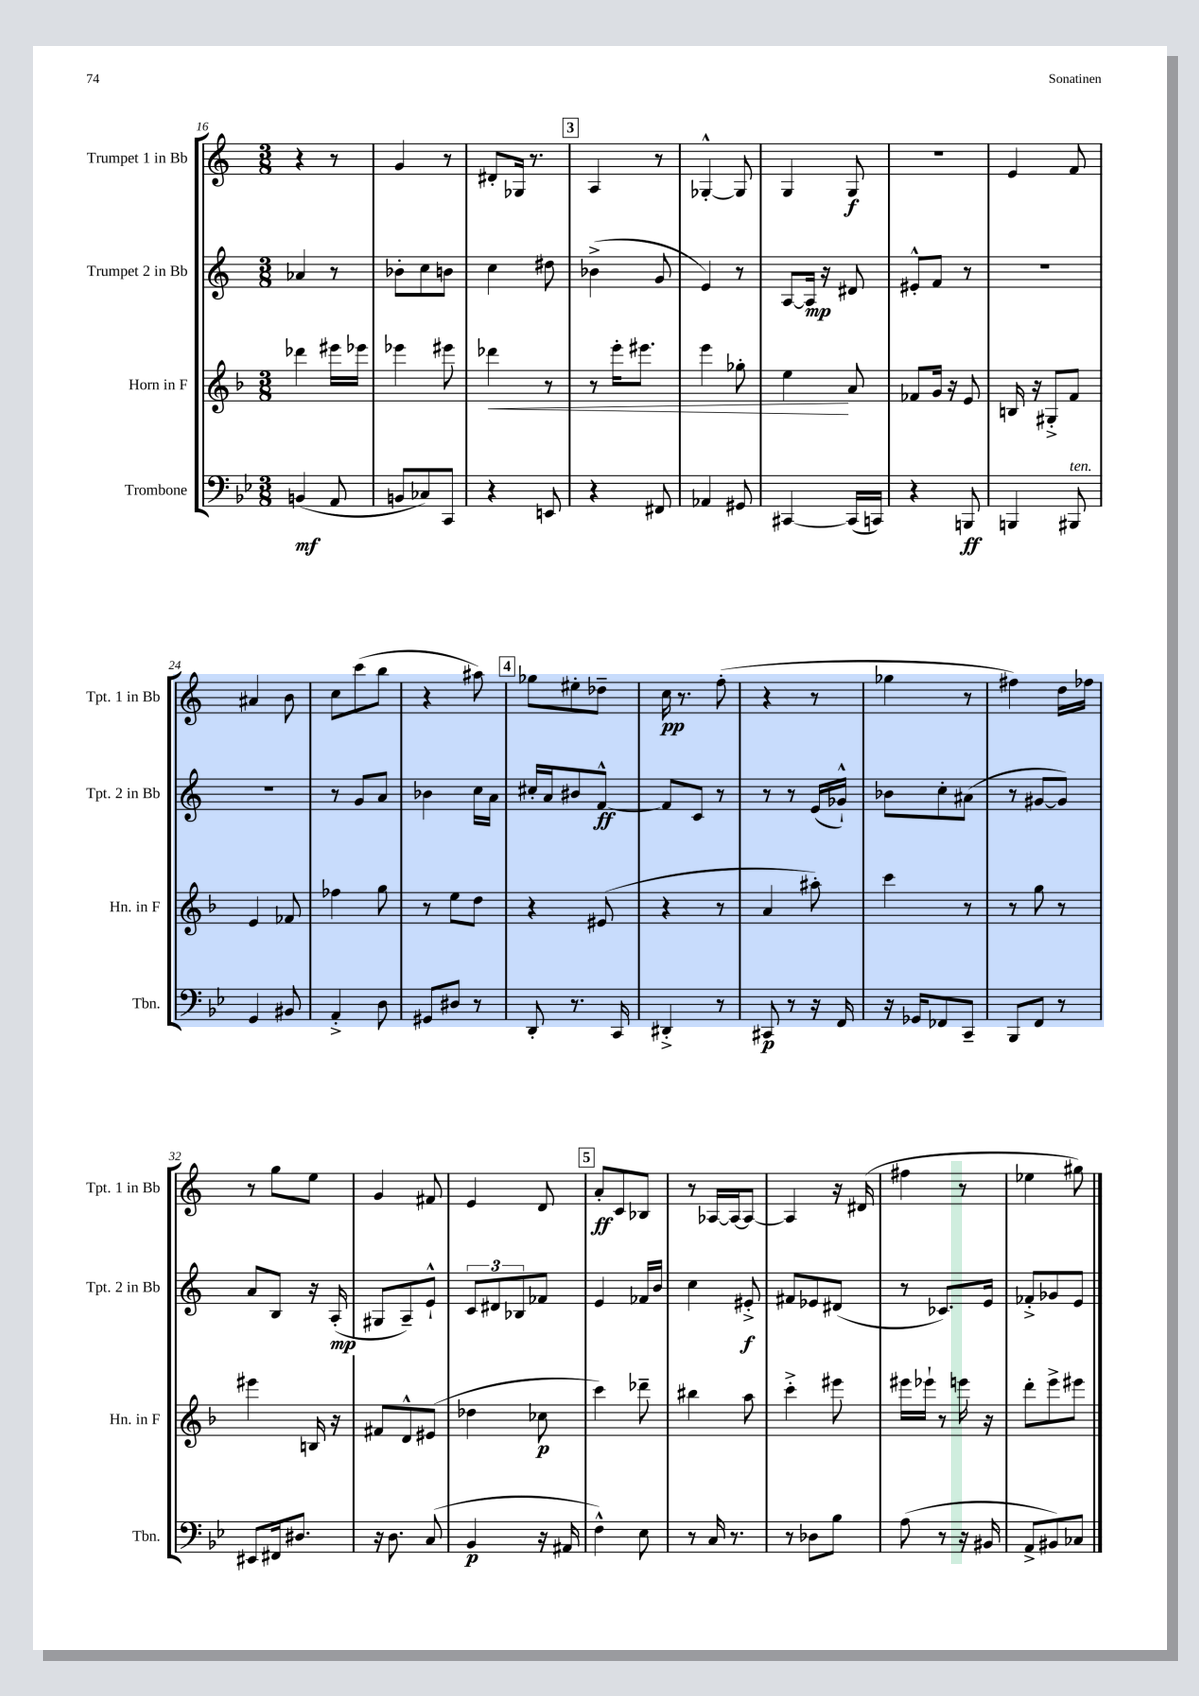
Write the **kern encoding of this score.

**kern	**dynam	**kern	**dynam	**kern	**dynam	**kern	**dynam
*part4	*part4	*part3	*part3	*part2	*part2	*part1	*part1
*staff4	*staff4	*staff3	*staff3	*staff2	*staff2	*staff1	*staff1
*I"Trombone	*	*I"Horn in F	*	*I"Trumpet 2 in Bb	*	*I"Trumpet 1 in Bb	*
*I'Tbn.	*	*I'Hn. in F	*	*I'Tpt. 2 in Bb	*	*I'Tpt. 1 in Bb	*
*clefF4	*	*clefG2	*	*clefG2	*	*clefG2	*
*k[b-e-]	*	*k[b-]	*	*k[]	*	*k[]	*
*M3/8	*	*M3/8	*	*M3/8	*	*M3/8	*
=16	=16	=16	=16	=16	=16	=16	=16
(4BBn/	mf	4ddd-X\	.	4a-X/	.	4r	.
8AA/	.	16eee#X\LL	.	8r	.	8r	.
.	.	16eee-X\JJ	.	.	.	.	.
=17	=17	=17	=17	=17	=17	=17	=17
8BBn/L	.	4eee-X\	.	8b-X'\L	.	4g/	.
8C-X/)	.	.	.	8cc\	.	.	.
8CC/J	.	8eee#X\	.	8bn\J	.	8r	.
=18	=18	=18	=18	=18	=18	=18	=18
!	!	!	!LO:HP:b	!	!	!	!
4r	.	4ddd-X\	<	4cc\	.	8d#X'/L	.
.	.	.	.	.	.	16G-X/Jk	.
.	.	.	.	.	.	8.r	.
8EEn/	.	8r	.	8dd#X\	.	.	.
!!LO:REH:place=s1:t=3
=19	=19	=19	=19	=19	=19	=19	=19
4r	.	8r	.	(4b-X^\	.	4A/	.
.	.	16eee'\KL	.	.	.	.	.
.	.	8.eee#X\J	.	.	.	.	.
8FF#X/	.	.	.	8g/	.	8r	.
=20	=20	=20	=20	=20	=20	=20	=20
4AA-X/	.	4eee\	.	4e/)	.	[4G-X'^^/	.
8GG#X/	.	8gg-X'\	.	8r	.	8G-/]	.
=21	=21	=21	=21	=21	=21	=21	=21
[4CC#X/	.	4ee\	.	[8A/L	.	4G/	.
.	.	.	.	16A/Jk]	mp	.	.
.	.	.	.	16r	.	.	.
(16CC#/LL]	.	8a/	[	8d#X/	.	8G/	f
16CCn/JJ)	.	.	.	.	.	.	.
=22	=22	=22	=22	=22	=22	=22	=22
4r	.	8f-X/L	.	8e#X'^^/L	.	4.r	.
.	.	16g/Jk	.	8f/J	.	.	.
.	.	16r	.	.	.	.	.
8BBBn/	ff	8e/	.	8r	.	.	.
=23	=23	=23	=23	=23	=23	=23	=23
4BBBn/	.	16Bn/	.	4.r	.	4e/	.
.	.	16r	.	.	.	.	.
.	.	8G#X'^/L	.	.	.	.	.
!LO:TX:a:i:t=ten.	!	!	!	!	!	!	!
8BBB#X/	.	8f/J	.	.	.	8f/	.
!!LO:LB:g=z
=24	=24	=24	=24	=24	=24	=24	=24
4GG/	.	4e/	.	4.r	.	4a#X/	.
8BB#X/	.	8f-X/	.	.	.	8b\	.
=25	=25	=25	=25	=25	=25	=25	=25
4AA'^/	.	4ff-X\	.	8r	.	8cc\L	.
.	.	.	.	8g/L	.	(8ccc\	.
8D\	.	8gg\	.	8a/J	.	8bb\J	.
=26	=26	=26	=26	=26	=26	=26	=26
8GG#X/L	.	8r	.	4b-X\	.	4r	.
8D#X/J	.	8ee\L	.	.	.	.	.
8r	.	8dd\J	.	16cc\LL	.	8aa#X\)	.
.	.	.	.	16a\JJ	.	.	.
!!LO:REH:place=s1:t=4
=27	=27	=27	=27	=27	=27	=27	=27
8DD'/	.	4r	.	16cc#X'/LL	.	8gg-X\L	.
.	.	.	.	16a/J	.	.	.
8.r	.	.	.	8b#X/	.	8ee#X'\	.
.	.	(8e#X/	.	[8f^^/J	ff	8dd-X~\J	.
16CC/	.	.	.	.	.	.	.
=28	=28	=28	=28	=28	=28	=28	=28
4DD#X'^/	.	4r	.	8f/L]	.	16cc\	pp
.	.	.	.	.	.	8.r	.
.	.	.	.	8c/J	.	.	.
8r	.	8r	.	8r	.	(8ff'\	.
=29	=29	=29	=29	=29	=29	=29	=29
8CC#X/	p	4a/	.	8r	.	4r	.
8r	.	.	.	8r	.	.	.
16r	.	8aa#X'\)	.	(16e/LL	.	8r	.
16FF/	.	.	.	16g-X`^^/JJ)	.	.	.
=30	=30	=30	=30	=30	=30	=30	=30
16r	.	4ccc\	.	8b-X\L	.	4gg-X\	.
16GG-X/KL	.	.	.	.	.	.	.
8FF-X/	.	.	.	8cc'\	.	.	.
8CC~/J	.	8r	.	(8a#X\J	.	8r	.
=31	=31	=31	=31	=31	=31	=31	=31
8BBB-/L	.	8r	.	8r	.	4ff#X\)	.
8FF/J	.	8gg\	.	[8g#X/L	.	.	.
8r	.	8r	.	8g#/J])	.	16dd\LL	.
.	.	.	.	.	.	16ff-X\JJ	.
!!LO:LB:g=z
=32	=32	=32	=32	=32	=32	=32	=32
8EE#X/L	.	4eee#X\	.	8a/L	.	8r	.
16FF#X/k	.	.	.	8B/J	.	8gg\L	.
8.D#X/J	.	.	.	.	.	.	.
.	.	16Bn/	.	16r	.	8ee\J	.
.	.	16r	.	(16A'/	mp	.	.
=33	=33	=33	=33	=33	=33	=33	=33
16r	.	8f#X/L	.	8G#X/L	.	4g/	.
8.D\	.	.	.	.	.	.	.
.	.	8d^^/	.	8A~/)	.	.	.
(8C/	.	(8e#X/J	.	8e`^^/J	.	8f#X/	.
=34	=34	=34	=34	=34	=34	=34	=34
4BB-/	p	4dd-X\	.	12c/L	.	4e/	.
.	.	.	.	12d#X/	.	.	.
.	.	.	.	12B-X/	.	.	.
16r	.	8cc-X\	p	8f-X/J	.	8d/	.
16AA#X/	.	.	.	.	.	.	.
!!LO:REH:place=s1:t=5
=35	=35	=35	=35	=35	=35	=35	=35
4F^^\)	.	4ccc\)	.	4e/	.	8a'/L	ff
.	.	.	.	.	.	8c/	.
8E-\	.	8ddd-X~\	.	16f-X/LL	.	8B-X/J	.
.	.	.	.	16b/JJ	.	.	.
=36	=36	=36	=36	=36	=36	=36	=36
8r	.	4bb#X\	.	4cc\	.	8r	.
16C/	.	.	.	.	.	[16A-X/LL	.
8.r	.	.	.	.	.	16A-/J_	.
.	.	8aa\	.	8e#X'^/	f	8A-/J_	.
=37	=37	=37	=37	=37	=37	=37	=37
8r	.	4ccc'^\	.	8f#X/L	.	4A-/]	.
8D-X\L	.	.	.	8e-X/	.	.	.
8B-\J	.	8eee#X\	.	(8d#X/J	.	16r	.
.	.	.	.	.	.	(16d#X/	.
=38	=38	=38	=38	=38	=38	=38	=38
(8A\	.	16eee#X\LL	.	8r	.	4ff#X\	.
.	.	16eee-X`\JJ	.	.	.	.	.
8r	.	8r	.	8.c-X/L)	.	.	.
16r	.	16eeen\	.	.	.	8r	.
16BB#X/	.	16r	.	16e/Jk	.	.	.
=39	=39	=39	=39	=39	=39	=39	=39
8AA^/L	.	8ddd'\L	.	8f-X'^/L	.	4ee-X\	.
8BB#X/)	.	8eee^\	.	8g-X/	.	.	.
8C-X/J	.	8eee#X\J	.	8e/J	.	8gg#X\)	.
==	==	==	==	==	==	==	==
*-	*-	*-	*-	*-	*-	*-	*-
